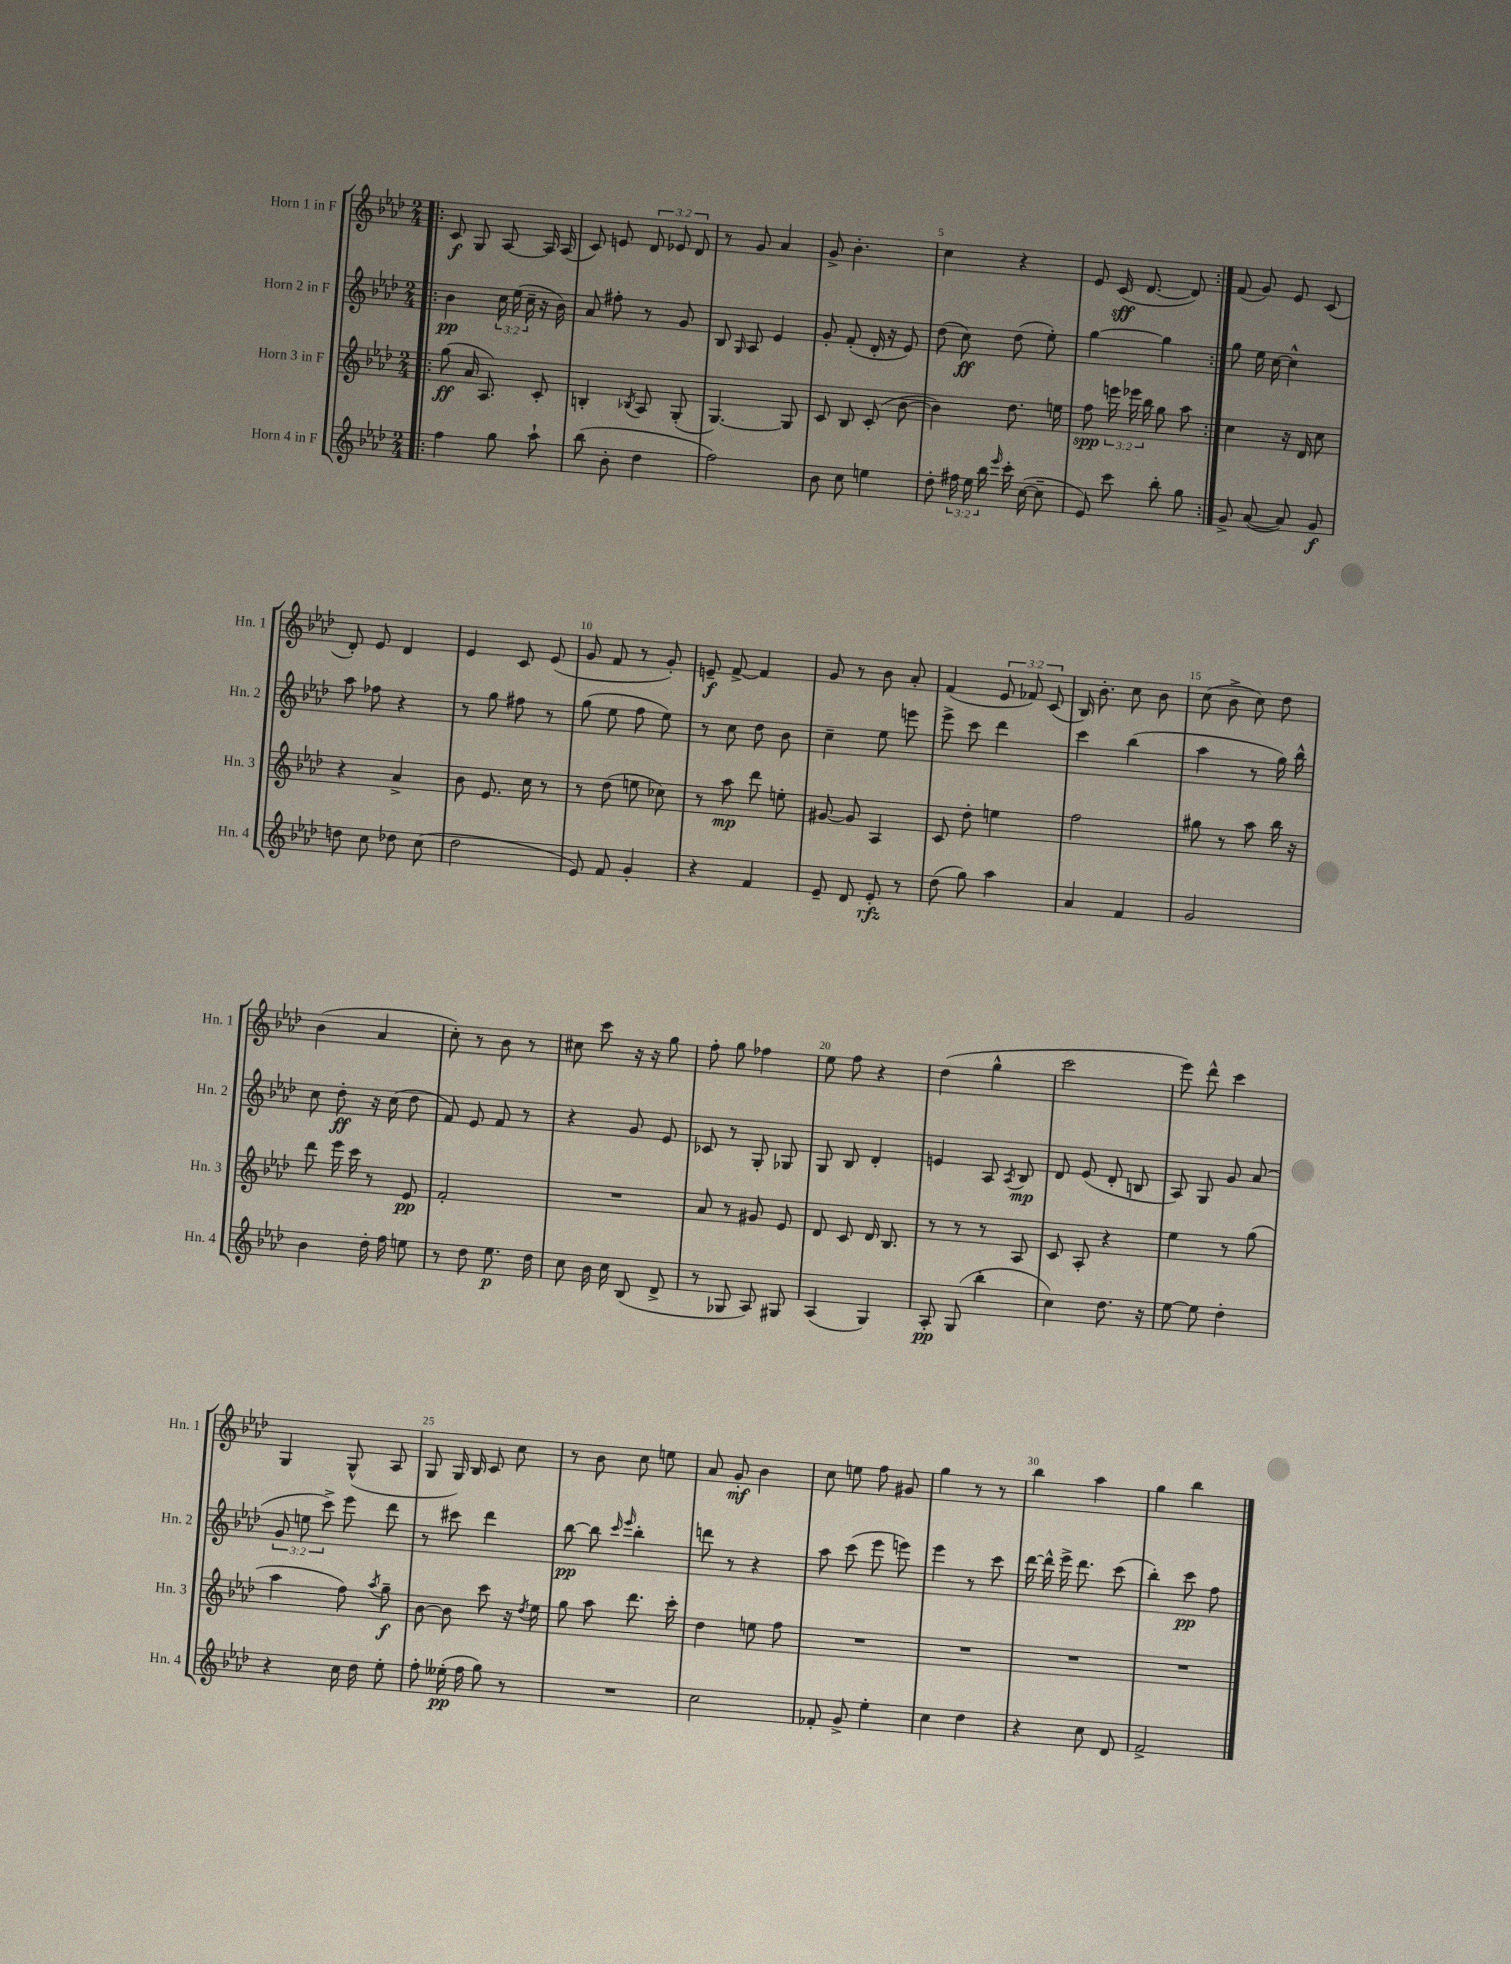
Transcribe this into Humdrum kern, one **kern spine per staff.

**kern	**kern	**kern	**kern
*staff4	*staff3	*staff2	*staff1
*clefG2	*clefG2	*clefG2	*clefG2
*k[b-e-a-d-]	*k[b-e-a-d-]	*k[b-e-a-d-]	*k[b-e-a-d-]
*M2/4	*M2/4	*M2/4	*M2/4
=!|:	=!|:	=!|:	=!|:
4ff\	(8gg\	4b-\	8c/
.	16a-/	.	8G/
.	8.A-/)	.	.
8gg\	.	24cc\	[8A-/
.	.	(24ee-\	.
.	.	24cc~\	.
8aa-`\	8c'/	16r	16A-/]
.	.	16b-\)	(16A-/
=	=	=	=
(8bb-\	4B'/	8a-/	8c/)
8b-'\	.	8ff#'\	8e/
.	8qB-/	.	.
4dd-\	8A-/	8r	12d-/
.	.	.	12e-/
.	(8G'/	8g/	.
.	.	.	12d-/
=	=	=	=
2ff\)	[4.G/)	8B-/	8r
.	.	16qqG/	.
.	.	8A-/	8g/
.	.	4e-/	4a-/
.	8G/]	.	.
=	=	=	=
8b-\	8c/	8g'/	8g^/
8cc\	8B-/	(8f'/	4.b-'\
4ee\	(8c'/	16d-'/	.
.	.	16r	.
.	[8b-\	8e-/)	.
=	=	=	=
8dd-'\	4b-\])	(8dd-\	4cc\
24ff#\	.	8cc\)	.
24ee-\	.	.	.
24bb-\	.	.	.
16qqeee-/	.	.	.
16ccc'\	8.dd-\	(8dd-\	4r
([16cc\	.	.	.
8cc~\]	.	8ee-'\)	.
.	16ee\	.	.
=	=	=	=
8e-/)	8ff\	[4gg\	8e-/
8ccc\	24eee\	.	(16c/
.	24eee-\	.	.
.	.	.	[8.d-/
.	24bb-\	.	.
8bb-'\	8gg\	4gg\]	.
8gg\	8aa-\	.	8d-/])
=:|!	=:|!	=:|!	=:|!
8g^/	4cc\	8gg\	(8f/
([8a-/	.	16ee-\	8g/)
.	.	[16cc\	.
8a-/])	16r	4cc^^\]	8e-/
.	16d-/	.	.
8g/	8cc\	.	(8c/
=	=	=	=
8dd\	4r	8aa-\	8d-'/)
8cc\	.	8ff-\	8e-/
8dd-\	4a-^/	4r	4d-/
(8cc\	.	.	.
=	=	=	=
2dd-\	8b-\	8r	4e-/
.	8.e-/	8gg\	.
.	.	8ff#\	8c/
.	16cc\	.	.
.	8r	8r	(8e-/
=	=	=	=
8e-/)	8r	(8gg\	8g/
8f/	(8dd-\	8ee-\	8f/
4g'/	8ee\	8ff\	8r
.	8cc-\)	8ee-\)	8g'/)
=	=	=	=
4r	8r	8r	8e~/
.	8aa-\	8cc\	[8f^/
4f/	8ddd-\	8dd-\	4f/]
.	8ee'\	8b-\	.
=	=	=	=
8e-~/	[8g#/	4cc~\	8g/
8d-/	8g#/]	.	8r
8e-'/	4A-/	8ee-\	8b-\
8r	.	8eee\	8a-'/
=	=	=	=
(8dd-\	8c/	8eee-^\	(4f/
8gg\)	8dd-'\	8ccc\	.
4aa-\	4ee\	4ddd-\	12e-/
.	.	.	12f-/)
.	.	.	(12c/
=	=	=	=
4a-/	2ff\	4ccc\	16B-/)
.	.	.	8.b-'\
4f/	.	(4bb-\	8cc\
.	.	.	8b-\
=	=	=	=
2g/	8gg#\	4aa-\	(8cc\
.	8r	.	8b-^\
.	8aa-\	8r	8cc\)
.	16bb-\	16gg\)	8dd-\
.	16r	16bb-^^\	.
=	=	=	=
4b-\	8ddd-\	8cc\	(4b-\
.	16eee-\	8dd-'\	.
.	16ccc\	.	.
16dd-'\	8r	16r	4a-/
16ff\	.	(16cc\	.
8ee\	8e-/	8dd-\	.
=	=	=	=
8r	2f'/	8f/)	8cc'\)
8dd-\	.	8e-/	8r
8.ee-\	.	8f/	8b-\
.	.	8r	8r
16dd-\	.	.	.
=	=	=	=
8cc\	2r	4r	8cc#\
16b-\	.	.	8ccc\
16cc\	.	.	.
(8B-/	.	8g/	16r
.	.	.	16r
8d-^/	.	8e-/	8gg\
=	=	=	=
8r	8a-/	8c-/	8ff'\
8G-/	8r	8r	8gg\
8A-/)	8g#/	8G'/	4ff-\
8G#/	8e-/	8G-/	.
=	=	=	=
(4A-/	8d-/	8G/	8ee-\
.	8c/	8B-/	8ff\
4G/)	16d-/	4d-'/	4r
.	8.B-/	.	.
=	=	=	=
8A-'/	8r	4e/	(4dd-\
(8G/	8r	.	.
4bb-'\	8r	8A-/	4gg^^\
.	.	8qA-/	.
.	8A-/	8B-/	.
=	=	=	=
4cc\)	8c/	8d-/	2ccc\
.	8A-'/	(8e-/	.
8.dd-\	4r	8d-'/	.
.	.	8B/	.
16r	.	.	.
=	=	=	=
[8ee-\	4ee-\	8A-/)	8eee-\)
8ee-\]	.	8G/	8ddd-^^\
4dd-'\	8r	8g/	4ccc\
.	(8gg\	(8a-/	.
=	=	=	=
4r	4aa-\	12g/	4G/
.	.	12ee\	.
.	.	12ccc^\)	.
16cc\	8ff\)	8eee-\	(8G^^/
16dd-\	.	.	.
.	8qaa-/	.	.
8ee-'\	8gg~\	8ddd-\	8A-/
=	=	=	=
8ff'\	[8b-\	8r	8G/
(16ee--'\	8b-\]	8ccc#\	16G/)
16ff\	.	.	16B-/
8gg\)	8ccc\	4ddd-\	8c/
8r	16r	.	8cc\
.	8qdd-/	.	.
.	16ee-\	.	.
=	=	=	=
2r	8gg\	[8bb-\	8r
.	8aa-\	8bb-\]	8b-\
.	.	16qqccc/	.
.	.	16qqeee-/	.
.	8.ddd-\	4bb-'\	8cc\
.	.	.	8ee\
.	16ccc'\	.	.
=	=	=	=
2cc\	4dd-\	8ddd\	8a-/
.	.	8r	8g'/
.	8ee\	4r	4b-\
.	8ff\	.	.
=	=	=	=
8f-'/	2r	8aa-\	8cc\
8g^/	.	(8ccc\	8ee\
4ee-'\	.	8eee-\	8ff\
.	.	8eee\)	8g#/
=	=	=	=
4cc\	2r	4eee-\	4gg\
4dd-\	.	8r	8r
.	.	8ccc\	8r
=	=	=	=
4r	2r	[16ddd-\	4bb-\
.	.	16ddd-^^\]	.
.	.	16eee-^\	.
.	.	8.ddd-\	.
8cc\	.	.	4aa-\
8d-/	.	(8ccc\	.
=	=	=	=
2f^/	2r	4bb-'\)	4gg\
.	.	8ccc\	4bb-\
.	.	8ff\	.
==	==	==	==
*-	*-	*-	*-
